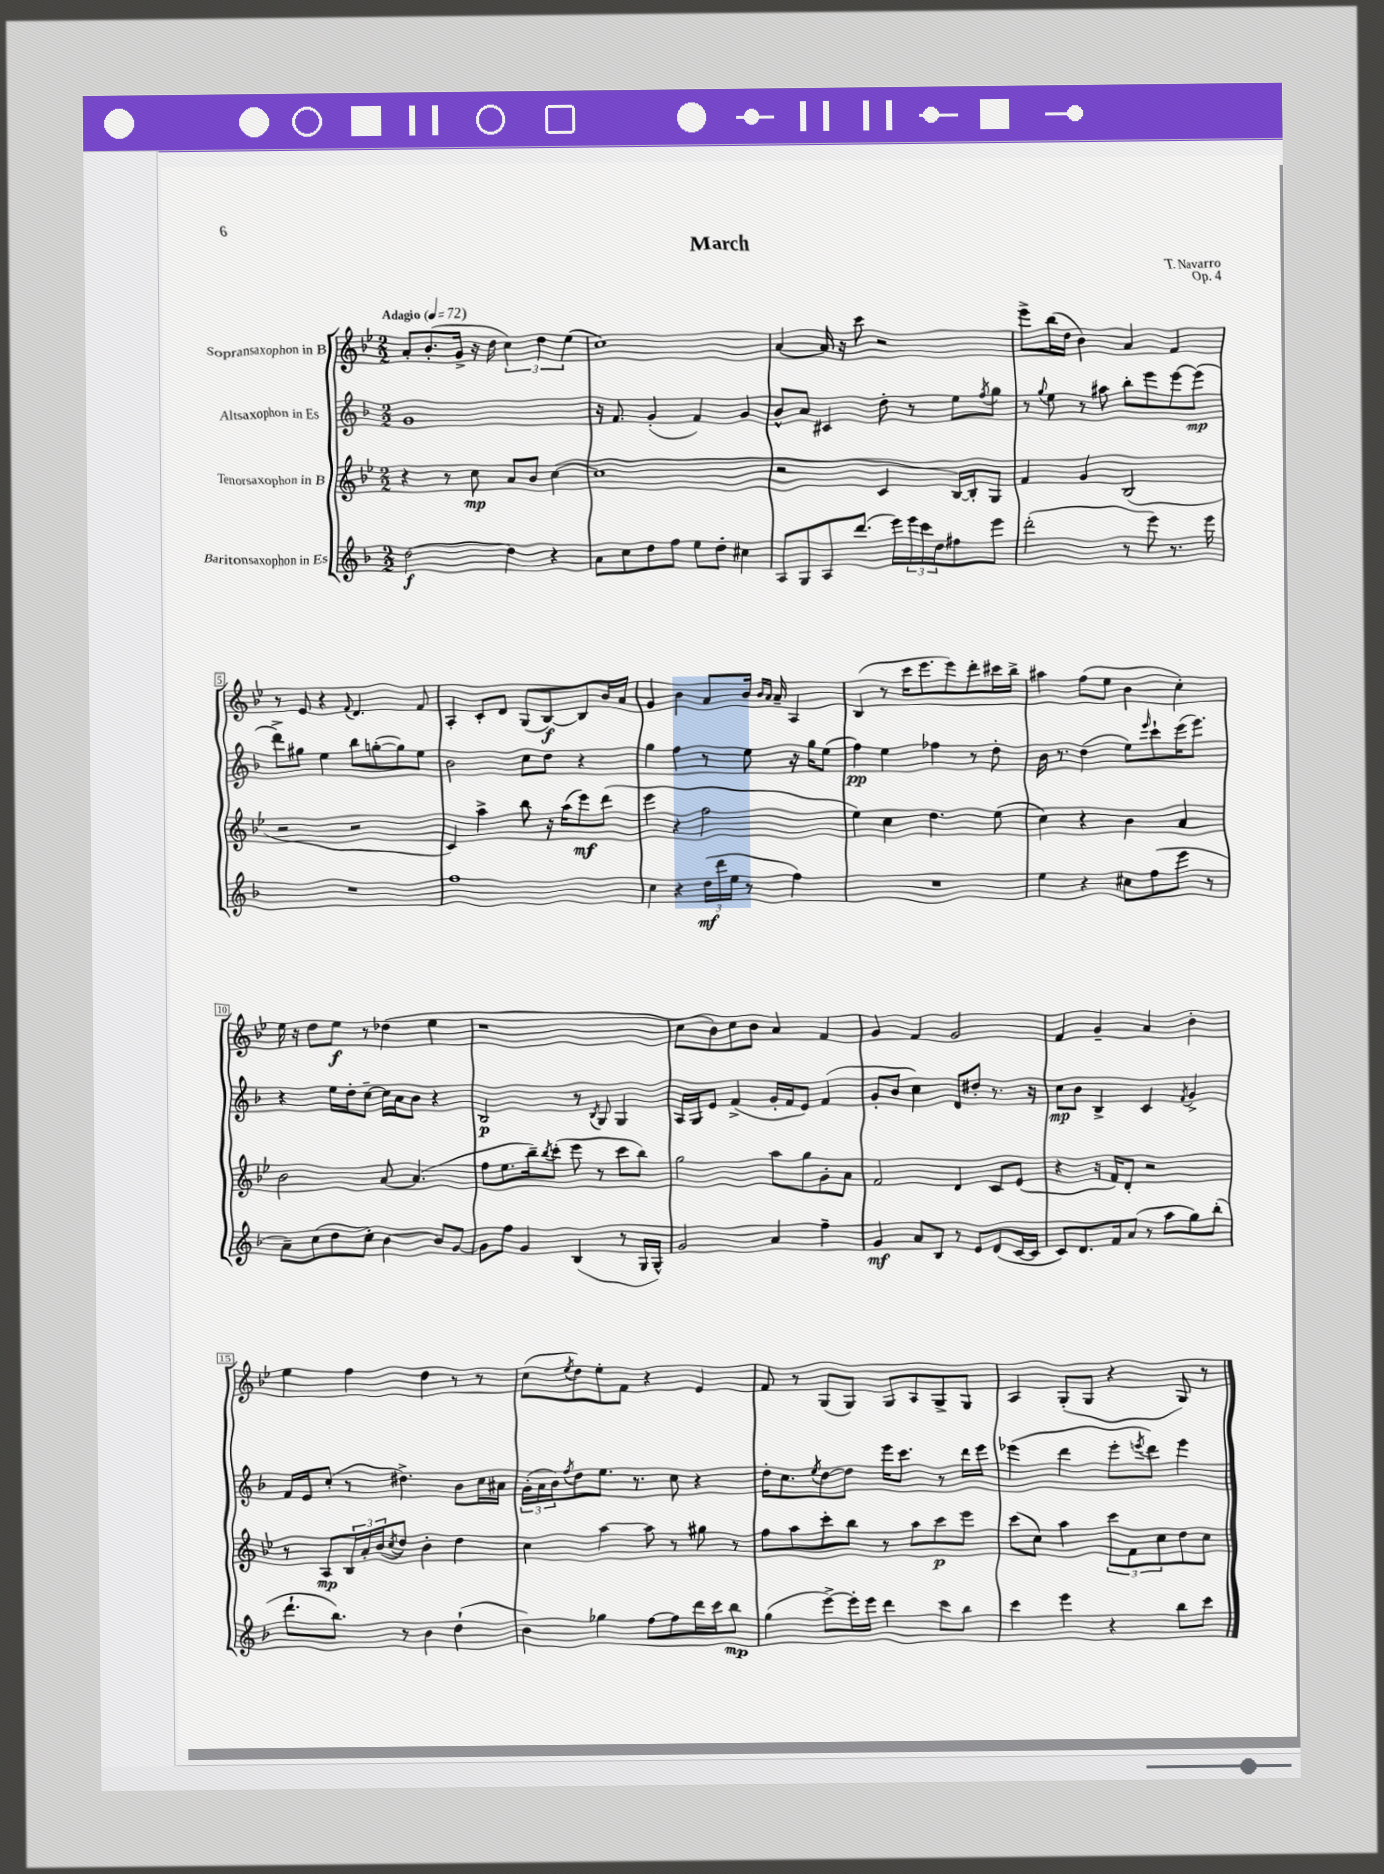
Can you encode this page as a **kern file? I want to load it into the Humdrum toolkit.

**kern	**dynam	**kern	**dynam	**kern	**dynam	**kern	**dynam
*part4	*part4	*part3	*part3	*part2	*part2	*part1	*part1
*staff4	*staff4	*staff3	*staff3	*staff2	*staff2	*staff1	*staff1
*I"Baritonsaxophon in Es	*	*I"Tenorsaxophon in B	*	*I"Altsaxophon in Es	*	*I"Sopransaxophon in B	*
*clefG2	*	*clefG2	*	*clefG2	*	*clefG2	*
*k[b-]	*	*k[b-e-]	*	*k[b-]	*	*k[b-e-]	*
*M2/2	*	*M2/2	*	*M2/2	*	*M2/2	*
*MM72	*	*MM72	*	*MM72	*	*MM72	*
=1	=1	=1	=1	=1	=1	=1	=1
!	!	!	!	!	!	!LO:TX:a:B:t=Adagio	!
[2dd\	f	4r	.	1g	.	8a'/L	.
.	.	.	.	.	.	(8.b-'/	.
.	.	8r	.	.	.	.	.
.	.	.	.	.	.	16g^/Jk	.
.	.	8cc\	mp	.	.	16r	.
.	.	.	.	.	.	16dd\	.
4dd\]	.	8a/L	.	.	.	6cc\)	.
.	.	8b-/J	.	.	.	.	.
.	.	.	.	.	.	6dd\	.
4r	.	([4cc\	.	.	.	.	.
.	.	.	.	.	.	(6ee-\	.
=2	=2	=2	=2	=2	=2	=2	=2
8a\L	.	1cc]	.	16r	.	1cc)	.
.	.	.	.	8.f/	.	.	.
8cc\	.	.	.	.	.	.	.
8dd\	.	.	.	(4g'/	.	.	.
8ff\J	.	.	.	.	.	.	.
8ee\L	.	.	.	4f/)	.	.	.
8dd'\J	.	.	.	.	.	.	.
4cc#X\	.	.	.	4g/	.	.	.
=3	=3	=3	=3	=3	=3	=3	=3
8A/L	.	2r	.	8b-^^/L	.	[4a/	.
8G/	.	.	.	8a/J	.	.	.
8A/	.	.	.	4c#X/	.	16a/]	.
.	.	.	.	.	.	16r	.
(8.ddd/J	.	.	.	.	.	8ccc\	.
.	.	4c/	.	8dd'\	.	2r	.
16eee\LL)	.	.	.	.	.	.	.
24eee\	.	.	.	8r	.	.	.
24ccc\	.	.	.	.	.	.	.
24dd\J	.	.	.	.	.	.	.
8ff#X\	.	[16B-/LL)	.	8ee\L	.	.	.
.	.	16B-'/J]	.	.	.	.	.
.	.	.	.	8qff/	.	.	.
8eee\J	.	8G/J	.	8gg\J	.	.	.
=4	=4	=4	=4	=4	=4	=4	=4
(2ddd'\	.	4f/	.	8r	.	8eee-^\L	.
.	.	.	.	8qqgg/	.	.	.
.	.	.	.	8ee\	.	(16bb-\L	.
.	.	.	.	.	.	16dd\JJ	.
.	.	4g/	.	8r	.	4b-\)	.
.	.	.	.	8aa#X\	.	.	.
8r	.	(2B-/	.	8bb-'\L	.	4a/	.
8eee\)	.	.	.	8eee\	.	.	.
8.r	.	.	.	[8eee\	.	4f/	.
.	.	.	.	(8eee\J]	mp	.	.
16eee\	.	.	.	.	.	.	.
!!LO:LB:g=z
=5	=5	=5	=5	=5	=5	=5	=5
1r	.	2r	.	8ddd^\L)	.	8r	.
.	.	.	.	8gg#X\J	.	8e-/	.
.	.	.	.	4ee\	.	4r	.
.	.	.	.	.	.	8qqf/	.
.	.	2r	.	8bb-\L	.	4.d/	.
.	.	.	.	([8ggn'\	.	.	.
.	.	.	.	8gg\])	.	.	.
.	.	.	.	8ee\J	.	8f/	.
=6	=6	=6	=6	=6	=6	=6	=6
1ff	.	4c/)	.	2b-\	.	4A'/	.
.	.	4aa^\	.	.	.	8c'/L	.
.	.	.	.	.	.	8d/J	.
.	.	8bb-\	.	8cc\L	.	(8G/L	.
.	.	16r	.	8dd\J	.	[8B-/)	f
.	.	(16aa\KL	.	.	.	.	.
.	.	8eee-\)	mf	4r	.	8B-/]	.
.	.	(8ddd\J	.	.	.	16b-/L	.
.	.	.	.	.	.	16a/JJ	.
=7	=7	=7	=7	=7	=7	=7	=7
4cc\	.	4eee-\	.	4gg\	.	4g/	.
4r	.	4r	.	4ff\	.	4b-\	.
(24dd\LL	mf	2ff\	.	8r	.	8a/L	.
24ddd\	.	.	.	.	.	.	.
24ee\JJ	.	.	.	.	.	.	.
8r	.	.	.	8ee\	.	16b-/Jk	.
.	.	.	.	.	.	16qqb-/LL	.
.	.	.	.	.	.	16qqa/JJ	.
.	.	.	.	.	.	16a~/	.
4ff\)	.	.	.	16r	.	4A/	.
.	.	.	.	16gg\KL	.	.	.
.	.	.	.	(8ee\J	.	.	.
=8	=8	=8	=8	=8	=8	=8	=8
1r	.	4ee-\)	.	4ff\)	pp	(4B-/	.
.	.	4cc\	.	4ee\	.	8r	.
.	.	.	.	.	.	16ccc\KL	.
.	.	.	.	.	.	8.eee-\	.
.	.	4.dd\	.	4ff-X\	.	.	.
.	.	.	.	.	.	8eee-\)	.
.	.	.	.	8r	.	8ddd'\	.
.	.	(8ee-\	.	8dd'\	.	16ccc#X\L	.
.	.	.	.	.	.	16bb-^\JJ	.
=9	=9	=9	=9	=9	=9	=9	=9
4ee\	.	4cc\)	.	16b-\	.	4aa#X\	.
.	.	.	.	8.r	.	.	.
4r	.	4r	.	(4dd\	.	(8ff\L	.
.	.	.	.	.	.	8ee-\J	.
8cc#X\L	.	4b-\	.	8ee\L)	.	4b-\	.
.	.	.	.	16qqeee/	.	.	.
(8ff\	.	.	.	8ccc`\	.	.	.
8eee\J	.	4a/	.	(16eee\K	.	4cc'\)	.
.	.	.	.	8.eee\J)	.	.	.
8r	.	.	.	.	.	.	.
!!LO:LB:g=z
=10	=10	=10	=10	=10	=10	=10	=10
8a~\L)	.	2b-\	.	4r	.	16ee-\	.
.	.	.	.	.	.	16r	.
(8cc\	.	.	.	.	.	8dd\L	.
8dd\	.	.	.	16ee\LL	.	8ee-\J	f
.	.	.	.	16dd'\J	.	.	.
8cc'\J)	.	.	.	[8cc~\J	.	8r	.
[4b-\	.	[8a/	.	16cc\LL]	.	(4dd-X\	.
.	.	.	.	16a\J	.	.	.
.	.	(4.a/]	.	8b-\J	.	.	.
8b-/L]	.	.	.	4r	.	4ee-\	.
[8g/J	.	.	.	.	.	.	.
=11	=11	=11	=11	=11	=11	=11	=11
8g\L]	.	8ff\L	.	2B-/	p	1r	.
8ff\J	.	8.ee-\	.	.	.	.	.
4g/	.	.	.	.	.	.	.
.	.	16bb-~\k)	.	.	.	.	.
.	.	8qbb-/	.	.	.	.	.
.	.	(8ccc'\J	.	.	.	.	.
(4B-/	.	8eee-\	.	8r	.	.	.
.	.	.	.	8qB-/	.	.	.
.	.	8r	.	8G/	.	.	.
8r	.	8ccc\L	.	4G/	.	.	.
16G/LL	.	8bb-\J)	.	.	.	.	.
16G^^/JJ)	.	.	.	.	.	.	.
=12	=12	=12	=12	=12	=12	=12	=12
2g/	.	2gg\	.	16A/LL	.	8cc\L	.
.	.	.	.	16G/J	.	.	.
.	.	.	.	8e/J	.	8b-\)	.
.	.	.	.	(4f^/	.	8cc\	.
.	.	.	.	.	.	8b-\J	.
4a/	.	8aa\L	.	16g'/LL	.	4a/	.
.	.	.	.	16f/J	.	.	.
.	.	8gg\	.	8e/J)	.	.	.
4ff~\	.	8g'\	.	(4f/	.	4f/	.
.	.	8a\J	.	.	.	.	.
=13	=13	=13	=13	=13	=13	=13	=13
4g/	mf	2f/	.	8g'/L	.	4g/	.
.	.	.	.	8b-/J	.	.	.
8a/L	.	.	.	4cc\)	.	4f/	.
8B-/J	.	.	.	.	.	.	.
8r	.	4d/	.	8d/L	.	2g/	.
8e/L	.	.	.	8dd#X'/J	.	.	.
(8d/	.	8c/L	.	8.r	.	.	.
[16c/L	.	(8e-/J	.	.	.	.	.
16c/JJ]	.	.	.	16r	.	.	.
=14	=14	=14	=14	=14	=14	=14	=14
8c/L)	.	4r	.	8cc\L	mp	4f/	.
8.d/	.	.	.	8b-\J	.	.	.
.	.	16r	.	4B-^/	.	4g~/	.
16f/k	.	16f/KL)	.	.	.	.	.
(8a/J	.	8d'/J	.	.	.	.	.
8r	.	2r	.	4c/	.	4a/	.
8aa\L	.	.	.	.	.	.	.
.	.	.	.	8qf/	.	.	.
8gg\)	.	.	.	4g^/	.	4b-'\	.
(8bb-'\J	.	.	.	.	.	.	.
!!LO:LB:g=z
=15	=15	=15	=15	=15	=15	=15	=15
8.ddd`\L	.	8r	.	16f/LL	.	4ee-\	.
.	.	.	.	16e/J	.	.	.
.	.	8A/L	mp	(8cc'/J	.	.	.
8.bb-\J)	.	.	.	.	.	.	.
.	.	24B-/L	.	8r	.	4ff\	.
.	.	24a'/	.	.	.	.	.
.	.	(24b-/J	.	.	.	.	.
.	.	8qcc/	.	.	.	.	.
8r	.	8dd/J)	.	4.dd#X^\)	.	.	.
4b-\	.	4b-'\	.	.	.	4dd\	.
(4dd`\	.	4dd\	.	8b-\L	.	8r	.
.	.	.	.	16cc\L	.	8r	.
.	.	.	.	16a#X\JJ	.	.	.
=16	=16	=16	=16	=16	=16	=16	=16
4b-\)	.	4cc\	.	(24g'\LL	.	(8cc\L	.
.	.	.	.	24a\	.	.	.
.	.	.	.	24b-\J)	.	.	.
.	.	.	.	8qff/	.	8qee-/	.
.	.	.	.	8dd\	.	8dd\)	.
4gg-X\	.	[4aa\	.	8.ee\J	.	8ee-'\	.
.	.	.	.	.	.	8f\J	.
.	.	.	.	8.r	.	.	.
[8ff\L	.	8aa\]	.	.	.	4r	.
8ff\]	.	8r	.	8cc\	.	.	.
16ddd\L	.	8gg#X\	.	4r	.	4e-/	.
16ccc\J	.	.	.	.	.	.	.
8bb-\J	mp	8r	.	.	.	.	.
=17	=17	=17	=17	=17	=17	=17	=17
(4gg\	.	8ff\L	.	16dd'\KL	.	8f/	.
.	.	.	.	8.cc\	.	.	.
.	.	8aa\	.	.	.	8r	.
.	.	.	.	8qee/	.	.	.
[8eee^\L)	.	8ccc'\	.	[8dd\	.	(8G/L	.
16eee'\L]	.	8bb-\J	.	8dd\J]	.	8G/J)	.
16eee\JJ	.	.	.	.	.	.	.
4ddd\	.	8r	.	16eee\KL	.	8G/L	.
.	.	.	.	8.ccc\J	.	.	.
.	.	8aa\L	.	.	.	8A/	.
8ccc\L	.	8ccc\	p	8r	.	8G^/	.
8bb-\J	.	8eee-\J	.	16ddd\LL	.	8G/J	.
.	.	.	.	16eee\JJ	.	.	.
=18	=18	=18	=18	=18	=18	=18	=18
4ccc\	.	(8ccc\L	.	(4eee-X\	.	4A/	.
.	.	8cc\J)	.	.	.	.	.
4eee\	.	4aa\	.	4ddd\	.	(8G'/L	.
.	.	.	.	.	.	8G/J	.
4r	.	12ccc\L	.	8eee-'\L	.	4r	.
.	.	12f\	.	.	.	.	.
.	.	.	.	8qeeen/	.	.	.
.	.	.	.	8ddd\J)	.	.	.
.	.	12cc\	.	.	.	.	.
8bb-\L	.	8dd\	.	4eee\	.	8G/)	.
8ccc\J	.	8cc\J	.	.	.	8r	.
==	==	==	==	==	==	==	==
*-	*-	*-	*-	*-	*-	*-	*-
